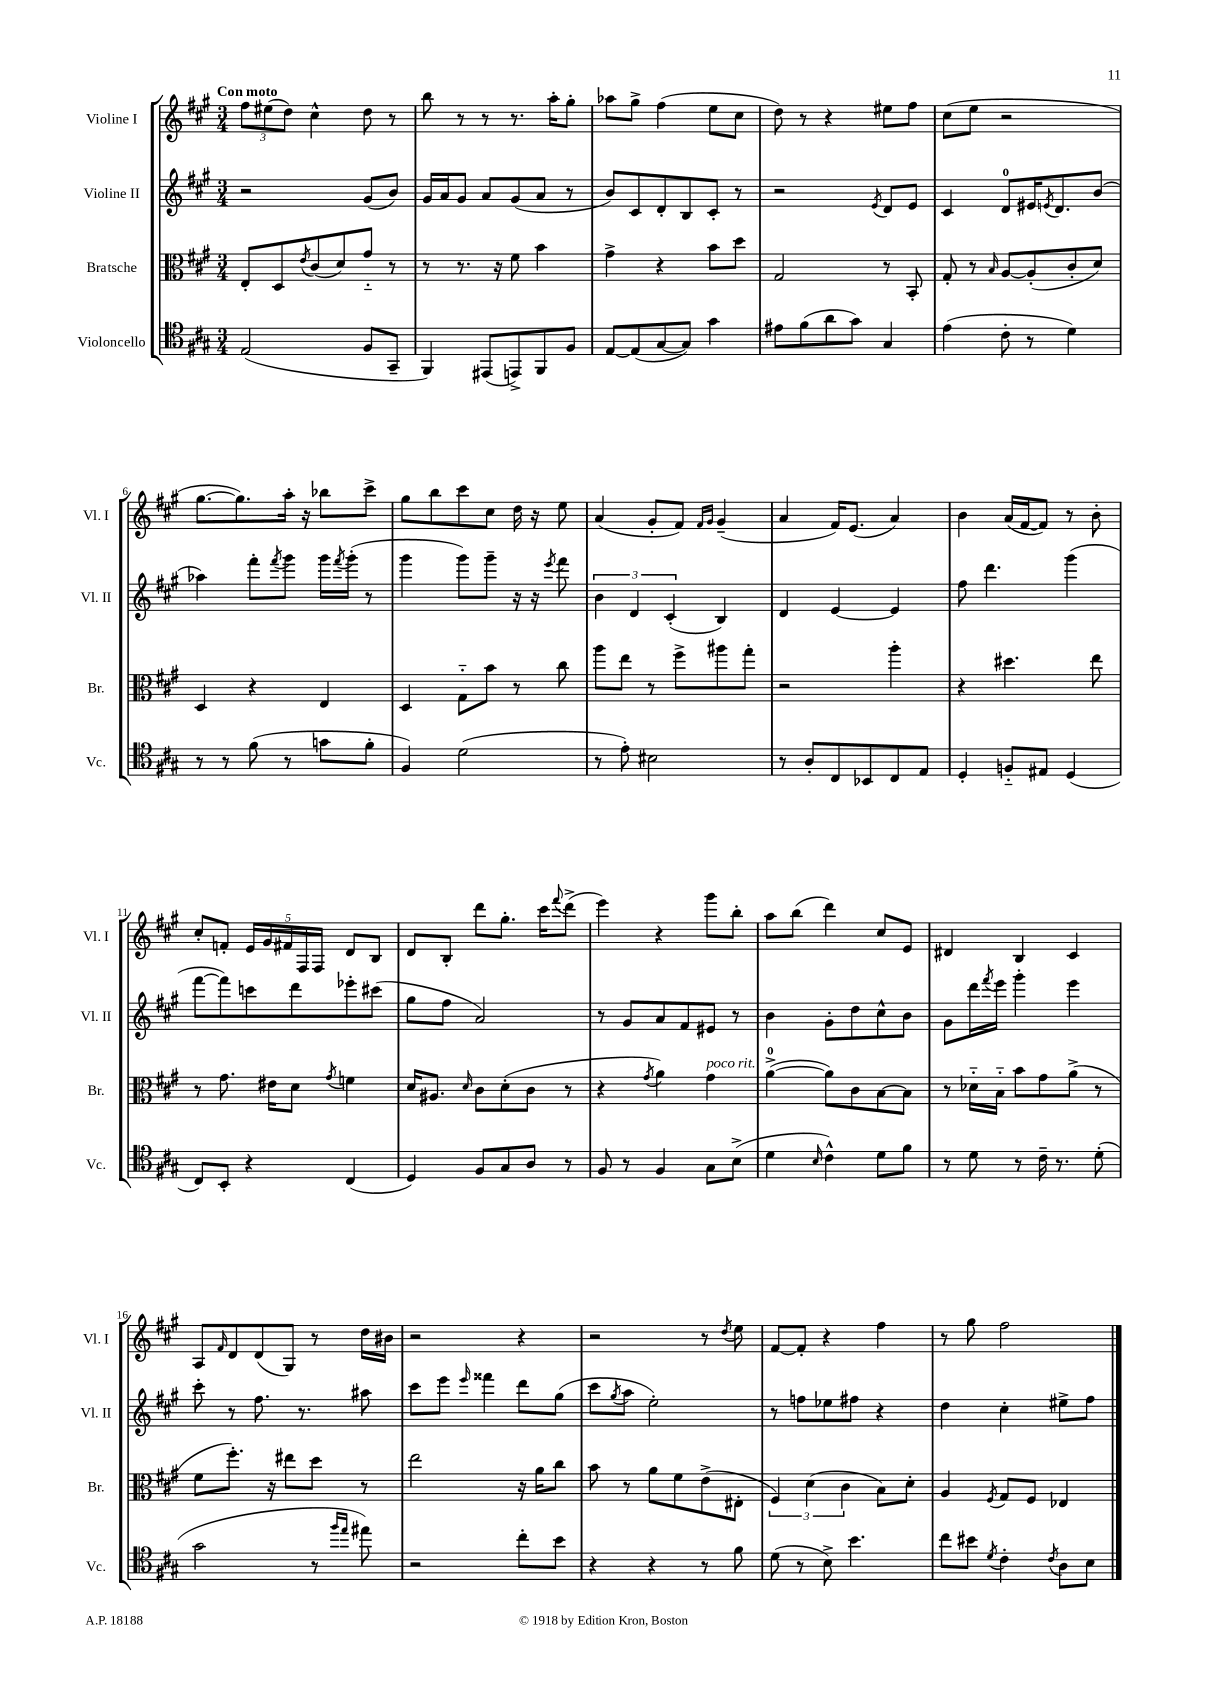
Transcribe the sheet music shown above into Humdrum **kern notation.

**kern	**kern	**kern	**kern
*staff4	*staff3	*staff2	*staff1
*clefC4	*clefC3	*clefG2	*clefG2
*k[f#c#g#]	*k[f#c#g#]	*k[f#c#g#]	*k[f#c#g#]
*M3/4	*M3/4	*M3/4	*M3/4
(2E	8E'	2r	12ff#
.	.	.	(12ee#
.	8D	.	.
.	.	.	12dd)
.	8qe	.	.
.	(8c#	.	4cc#^^
.	8d)	.	.
8F#	8g#'~	(8g#	8dd
8GG#~	8r	8b)	8r
=	=	=	=
4FF#)	8r	16g#	8bb
.	.	16a	.
.	8.r	8g#	8r
(8EE#	.	8a	8r
.	16r	.	.
8EE^)	8f#	(8g#	8.r
8FF#	4b	8a	.
.	.	.	16aa'
8F#	.	8r	8gg#'
=	=	=	=
[8E	4g#^	8b)	8aa-
(8E]	.	8c#	8gg#^
[8G#	4r	8d'	(4ff#
8G#])	.	8B	.
4g#	8b	8c#'	8ee
.	8dd	8r	8cc#
=	=	=	=
8e#	2G#	2r	8dd)
(8f#	.	.	8r
8a	.	.	4r
8g#)	.	.	.
.	.	8qe	.
4G#	8r	8d	8ee#
.	8BB'	8e	8ff#
=	=	=	=
(4e	8G#'	4c#	(8cc#
.	8r	.	8ee
.	16qqB	.	.
8c#'	[8A	8d	2r
8r	(8A']	16e#	.
.	.	8qe	.
.	.	8.d	.
4d)	8c#'	.	.
.	8d)	(8b	.
=	=	=	=
8r	4D	4aa-)	[8.gg#
8r	.	.	.
.	.	.	8.gg#])
(8f#	4r	8fff#'	.
.	.	8qfff#	.
8r	.	8ggg#	16aa'
.	.	.	16r
8g	4E	16ggg#	8bb-
.	.	8qfff#	.
.	.	(16ggg#'	.
8f#'	.	8r	8ccc#^
=	=	=	=
4F#)	4D	4ggg#	8gg#
.	.	.	8bb
(2d	8G#'~	8ggg#)	8ccc#
.	8b	8ggg#~	8cc#
.	8r	16r	16dd
.	.	16r	16r
.	.	8qeee	.
.	8cc#	8fff#	8ee
=	=	=	=
8r	8aa	6b	(4a
8e')	8ee	.	.
.	.	6d	.
2B#	8r	.	8g#'
.	.	(6c#'	.
.	8ff#^	.	8f#)
.	.	.	16qqf#
.	.	.	16qqg#
.	8aa#	4B)	(4g#~
.	8gg#'	.	.
=	=	=	=
8r	2r	4d	4a
8A'	.	.	.
8C#	.	[4e	16f#)
.	.	.	(8.e
8BB-	.	.	.
8C#	4aa'	4e]	4a)
8E	.	.	.
=	=	=	=
4D'	4r	8ff#	4b
.	.	4.ddd	.
8F'~	4.dd#	.	(16a
.	.	.	[16f#
8E#	.	.	8f#])
(4D	.	(4ggg#	8r
.	8ee	.	8b'
=	=	=	=
8C#)	8r	[8fff#	8cc#'
8BB'	8.g#	8fff#])	8f'
4r	.	8ccc	20e
.	.	.	20g#
.	16e#	.	.
.	.	.	20f#
.	8d	8ddd	.
.	.	.	20F#
.	.	.	20F#
.	8qg#	.	.
(4C#	4f	8eee-'	8d
.	.	(8ccc#	8B
=	=	=	=
4D)	16d	8gg#	8d
.	8.A#	.	.
.	.	8ff#	8B'
.	16qqd	.	.
8F#	8c#	2a)	8ddd
8G#	(8d'	.	8.gg#'
8A	8c#	.	.
.	.	.	16ccc#
.	.	.	8qqfff#
8r	8r	.	(8ddd^
=	=	=	=
8F#	4r	8r	4eee)
8r	.	8g#	.
.	8qg#	.	.
4F#	4a)	8a	4r
.	.	8f#	.
8G#	4g#	8e#	8ggg#
(8B^	.	8r	8bb'
=	=	=	=
4d	([4a^	4b	8aa
.	.	.	(8bb
16qqB	.	.	.
4c#^^)	8a])	8g#'	4ddd)
.	8c#	8dd	.
8d	[8B	8cc#^^	8cc#
8f#	8B]	8b	8e
=	=	=	=
8r	8r	8g#	4d#
8d	16d-'~	16ddd	.
.	.	8qfff#	.
.	16B'~	16eee	.
8r	8b	4ggg#'	4B
16c#~	8g#	.	.
8.r	.	.	.
.	(8a^	4eee	4c#
(8d'	8r	.	.
=	=	=	=
2g#	8f#	8ccc#'	8A
.	.	.	16qqf#
.	8.ff#')	8r	8d
.	.	8.ff#	(8d
.	16r	.	.
.	8ee#	.	8G#)
.	.	8.r	.
8r	8dd	.	8r
16qqff#	.	.	.
16qqee	.	.	.
8ee#)	8r	8aa#	16dd
.	.	.	16b#
=	=	=	=
2r	2ee	8ccc#	2r
.	.	8eee	.
.	.	16qqeee	.
.	.	4fff##	.
8cc#'	16r	8ddd	4r
.	16a	.	.
8b	8cc#	(8gg#	.
=	=	=	=
4r	8b	8ccc#	2r
.	.	8qgg#	.
.	8r	8aa	.
4r	8a	2ee')	.
.	8f#	.	.
8r	(8e^	.	8r
.	.	.	8qdd
8f#	8E#'	.	8ee
=	=	=	=
(8d	6F#)	8r	[8f#
8r	.	8ff	8f#']
.	(6d	.	.
8B^)	.	8ee-	4r
.	6c#	.	.
4.b	.	8ff#	.
.	8B)	4r	4ff#
.	8d'	.	.
=	=	=	=
8cc#	4A	4dd	8r
8b#	.	.	8gg#
8qd	8qF#	.	.
4c#'	8G#	4cc#'	2ff#
.	8F#	.	.
8qc#	.	.	.
8A	4E-	8ee#^	.
8B	.	8ff#	.
==	==	==	==
*-	*-	*-	*-
